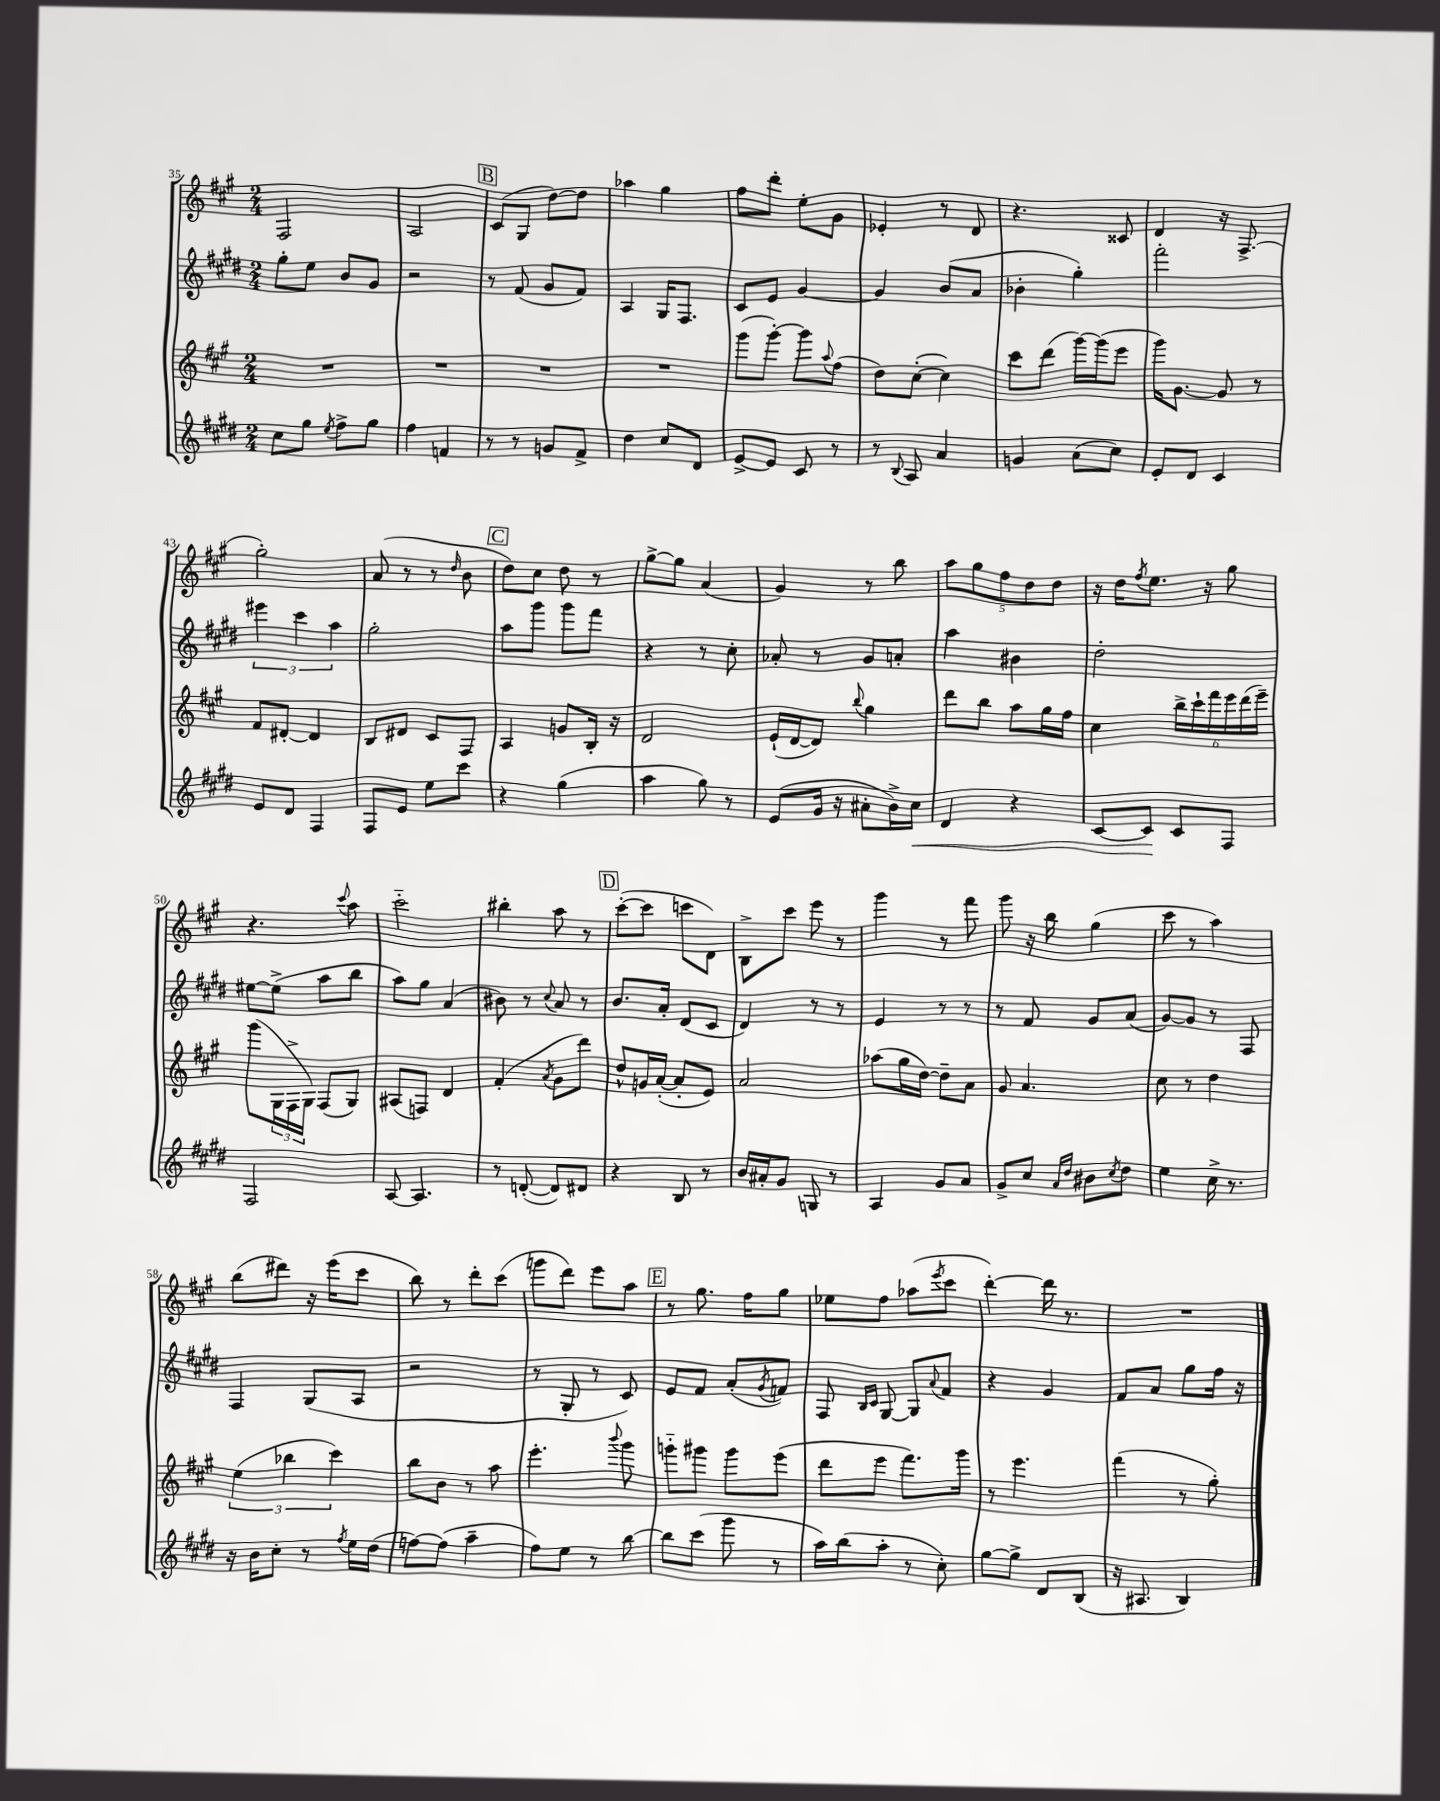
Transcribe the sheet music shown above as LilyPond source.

<<
\new StaffGroup <<
\new Staff = "s0" {
    \clef treble \key a \major \numericTimeSignature \time 2/4
    fis2 |
    a2 |
    \mark \markup { \box "B" } cis'8( gis8 d''8~) d''8 |
    aes''4 gis''4 |
    fis''8 d'''8-. e''8-. gis'8 |
    ees'4-. r8 d'8 |
    r4. cisis'8 |
    d'4 r16 fis8.->( |
    gis''2-.) |
    a'8( r8 r8 \grace { d''16 } b'8 |
    \mark \markup { \box "C" } d''8) cis''8 d''8 r8 |
    gis''8~-> gis''8 a'4( |
    gis'4) r8 b''8 |
    \tuplet 5/4 { a''8 gis''8 fis''8 d''8 d''8 } |
    r16 d''16 \acciaccatura { fis''8 } e''8. r16 gis''8 |
    r4. \appoggiatura { cis'''8 } a''8 |
    cis'''2-_ |
    bis''4-. a''8 r8 |
    \mark \markup { \box "D" } cis'''8~-.( cis'''8 c'''8 d'8) |
    b8-> cis'''8 e'''8 r8 |
    gis'''4 r8 fis'''8 |
    gis'''8 r16 b''16 gis''4( |
    cis'''8 r8 a''4) |
    b''8( dis'''8) r16 e'''16( cis'''8 |
    b''8) r8 d'''8-. cis'''8( |
    g'''8 d'''8) e'''8 a''8 |
    \mark \markup { \box "E" } r8 gis''8. fis''16 gis''8 |
    ees''8 fis''8 aes''8( \acciaccatura { e'''8 } cis'''8 |
    d'''4~-.) d'''16 r8. |
    R2 \bar "|." |
}
\new Staff = "s1" {
    \clef treble \key e \major \numericTimeSignature \time 2/4
    gis''8-. e''8 b'8 gis'8 |
    r2 |
    \mark \markup { \box "B" } r8 fis'8( gis'8 fis'8) |
    a4 gis16 fis8. |
    cis'8 e'8 gis'4~ |
    gis'4 b'8( a'8 |
    bes'4-. gis''4-.) |
    fis'''2-. |
    \tuplet 3/2 { eis'''4 cis'''4 a''4 } |
    gis''2-. |
    \mark \markup { \box "C" } a''8 gis'''8 gis'''8 fis'''8 |
    r4 r8 cis''8-. |
    aes'8-. r8 gis'8 a'8-. |
    a''4 bis'4 |
    dis''2-. |
    eis''8~ eis''8->( a''8 b''8 |
    a''8) gis''8 a'4( |
    bis'8) r8 \appoggiatura { cis''8 } a'8 r8 |
    \mark \markup { \box "D" } b'8. a'16-. dis'8( cis'8 |
    dis'4) r8 r8 |
    e'4 r8 r8 |
    r8 fis'8 gis'8 a'8( |
    gis'8~) gis'8 r8 fis8 |
    fis4 gis8( a8 |
    r2 |
    r8 gis8-. r8 cis'8) |
    \mark \markup { \box "E" } e'8 fis'8 a'8-.( \acciaccatura { gis'8 } f'8) |
    fis8 \grace { b16 cis'16 } gis8~ gis8 \appoggiatura { a'8 } fis'8 |
    r4 gis'4 |
    fis'8 a'8 gis''8 fis''16 r16 \bar "|." |
}
\new Staff = "s2" {
    \clef treble \key a \major \numericTimeSignature \time 2/4
    R2 |
    R2 |
    \mark \markup { \box "B" } R2 |
    R2 |
    gis'''8( gis'''8~-.) gis'''8 \appoggiatura { a''8 } fis''8( |
    d''8) cis''8~-.( cis''4) |
    cis'''8 d'''8( gis'''16~) gis'''16( e'''8 |
    gis'''16) gis'8.~ gis'8 r8 |
    fis'8 dis'8~-. dis'4 |
    b8 dis'8 cis'8 fis8 |
    \mark \markup { \box "C" } a4 g'8 b16-. r16 |
    d'2 |
    e'16-!( d'16~ d'8) \appoggiatura { b''8 } gis''4 |
    d'''8 b''8 a''8 gis''16 fis''16 |
    cis''4 \tuplet 6/4 { b''16-> cis'''16-! fis'''16 e'''16 d'''16( e'''16--) } |
    gis'''8( \tuplet 3/2 { gis16 fis16-> gis16) } fis8( gis8) |
    ais8( f8) d'4 |
    fis'4-.( \acciaccatura { a'8 } gis'8 d'''8) |
    \mark \markup { \box "D" } d''8-^ g'16 a'16~-.( a'8-. e'8) |
    a'2 |
    aes''8( gis''16 d''16~) d''8-- a'8 |
    gis'8 a'4. |
    cis''8 r8 d''4 |
    \tuplet 3/2 { e''4( bes''4 cis'''4) } |
    b''8 b'8 r8 a''8 |
    e'''4.-. \appoggiatura { b'''8 } gis'''8 |
    \mark \markup { \box "E" } g'''8-_ gis'''8 gis'''8 e'''8( |
    d'''8 e'''8 fis'''8.) gis'''16 |
    r8 e'''4. |
    fis'''4( r8 gis''8-.) \bar "|." |
}
\new Staff = "s3" {
    \clef treble \key e \major \numericTimeSignature \time 2/4
    cis''8 gis''8 \acciaccatura { e''8 } fis''8-> gis''8 |
    fis''4 f'4 |
    \mark \markup { \box "B" } r8 r8 g'8 fis'8-> |
    dis''4 cis''8 dis'8 |
    e'8~-> e'8 cis'8 r8 |
    r8 \appoggiatura { b8 } a8 a'4 |
    g'4 a'8( cis''8) |
    e'8-. dis'8 cis'4 |
    e'8 dis'8 fis4 |
    fis8 e'8 e''8 cis'''8 |
    \mark \markup { \box "C" } r4 gis''4( |
    a''4 gis''8) r8 |
    e'8( gis'16 r16 ais'8-. b'16->) cis''16\< |
    dis'4 r4 |
    cis'8~ cis'8\! cis'8 fis8 |
    fis2 |
    a8~ a4. |
    r8 d'8~-.( d'8) dis'8 |
    \mark \markup { \box "D" } r4 b8 r8 |
    b'16 ais'16-. gis'8 g8 r8 |
    a4 gis'8 a'8 |
    gis'8-> cis''8 \grace { a'16 dis''16 } bis'8 \acciaccatura { cis''8 } dis''8 |
    e''4 cis''16-> r8. |
    r16 b'16 cis''8-. r8 \acciaccatura { fis''8 } e''16 dis''16( |
    f''8~) f''8( a''4-- |
    fis''8) e''8 r8 b''8~ |
    \mark \markup { \box "E" } b''8 cis'''8( gis'''8 r8 |
    a''16) b''16( a''8-. r8 cis''8-.) |
    gis''8~ gis''8-> dis'8 b8( |
    r16 ais8. b4) \bar "|." |
}
>>
>>
\layout { \context { \Score currentBarNumber = #35 } }
